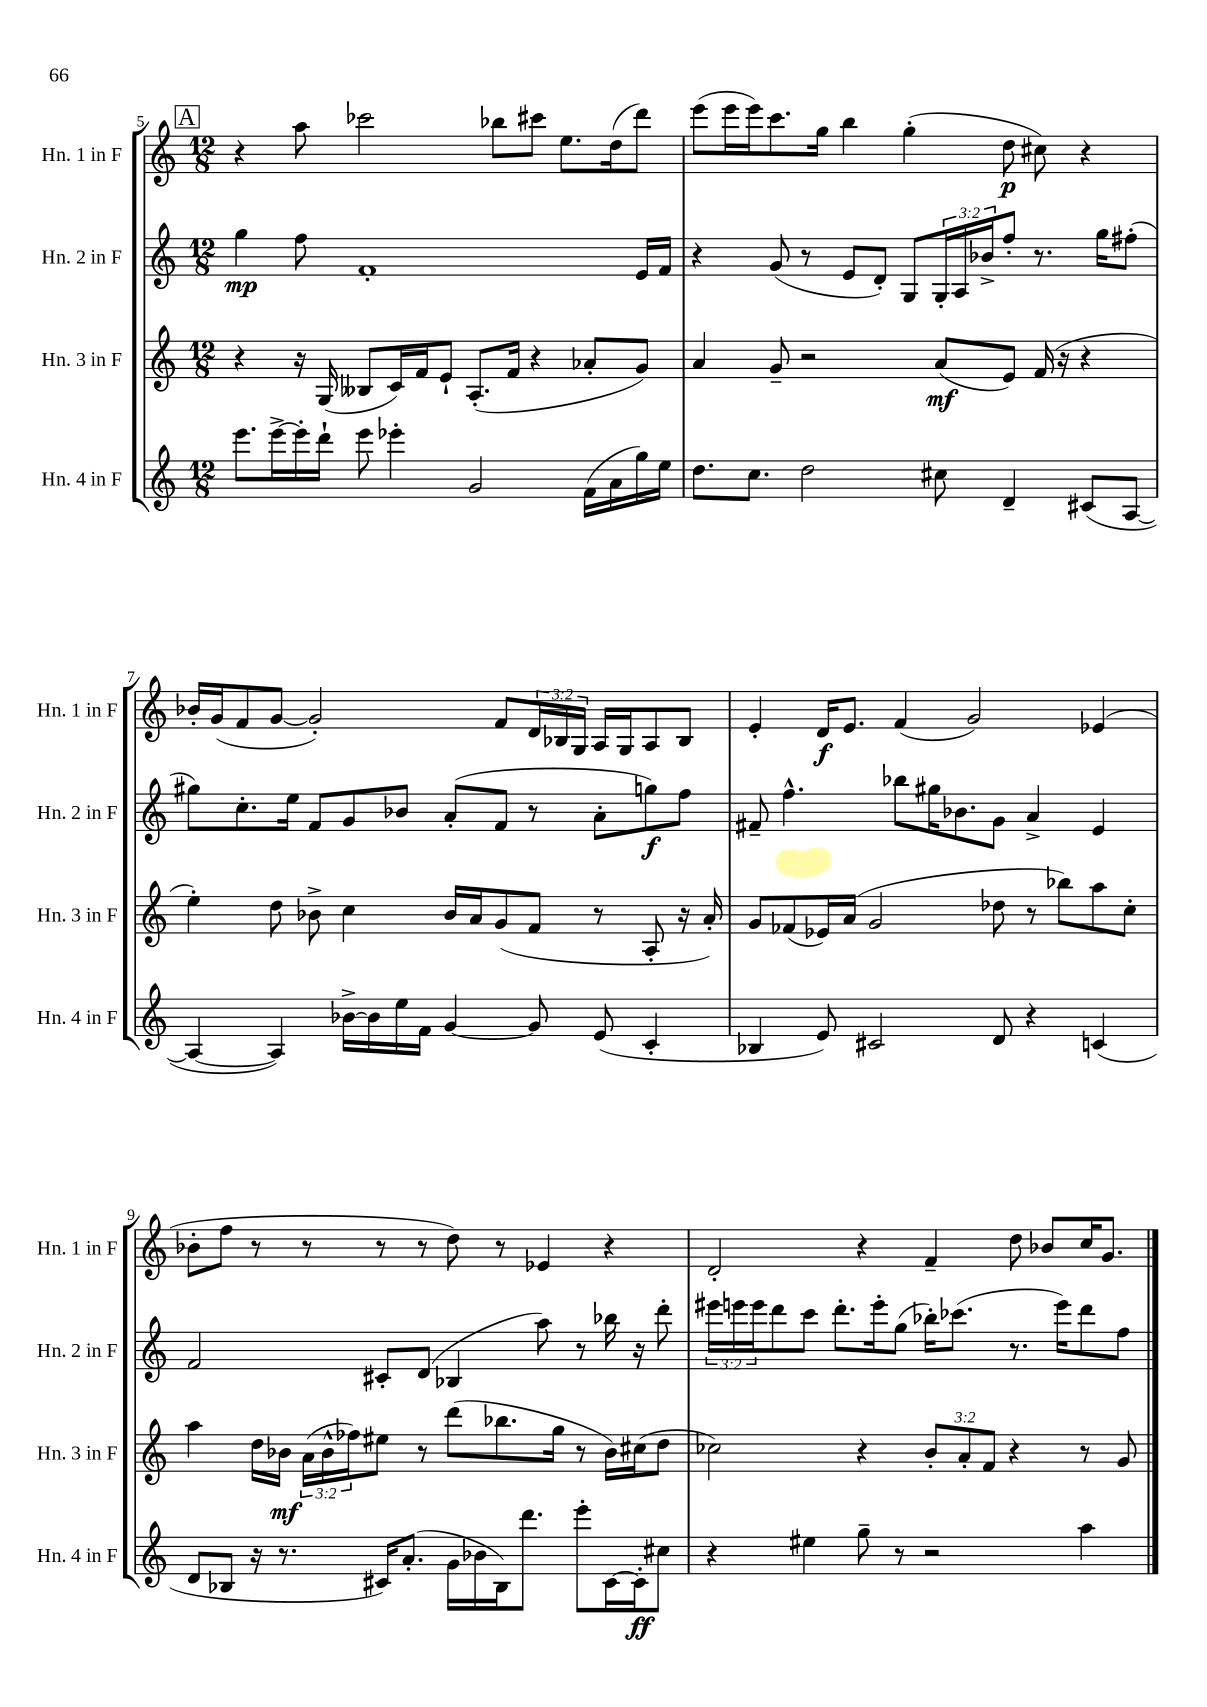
<<
\new StaffGroup <<
\new Staff = "s0" \with { instrumentName = "Hn. 1 in F" shortInstrumentName = "Hn. 1 in F" } {
    \clef treble \key c \major \numericTimeSignature \time 12/8 \override Staff.TupletNumber.text = #tuplet-number::calc-fraction-text
    \mark \markup { \box "A" } r4 a''8 ces'''2 bes''8 cis'''8 e''8. d''16( d'''8) |
    e'''8( e'''16 e'''16) c'''8. g''16 b''4 g''4-.( d''8\p cis''8) r4 |
    bes'16-. g'16( f'8 g'8~ g'2-.) f'8 \tuplet 3/2 { d'16 bes16 g16 } a16 g16 a8 bes8 |
    e'4-. d'16\f e'8. f'4( g'2) ees'4( |
    bes'8-. f''8 r8 r8 r8 r8 d''8) r8 ees'4 r4 |
    d'2-. r4 f'4-- d''8 bes'8 c''16 g'8. \bar "|." |
}
\new Staff = "s1" \with { instrumentName = "Hn. 2 in F" shortInstrumentName = "Hn. 2 in F" } {
    \clef treble \key c \major \numericTimeSignature \time 12/8 \override Staff.TupletNumber.text = #tuplet-number::calc-fraction-text
    \mark \markup { \box "A" } g''4\mp f''8 f'1-. e'16 f'16 |
    r4 g'8( r8 e'8 d'8-.) g8 \tuplet 3/2 { g16-. a16 bes'16-> } f''8-. r8. g''16 fis''8-.( |
    gis''8) c''8.-. e''16 f'8 g'8 bes'8 a'8-.( f'8 r8 a'8-. g''8\f) f''8 |
    fis'8-- f''4.-^ bes''8 gis''16 bes'8. g'8 a'4-> e'4 |
    f'2 cis'8-. d'8( bes4 a''8) r8 bes''16 r16 d'''8-. |
    \tuplet 3/2 { eis'''16 e'''16 e'''16 } d'''8 c'''8 d'''8.-. e'''16-. g''8( bes''16-.) ces'''8.( r8. e'''16) d'''8 f''8 \bar "|." |
}
\new Staff = "s2" \with { instrumentName = "Hn. 3 in F" shortInstrumentName = "Hn. 3 in F" } {
    \clef treble \key c \major \numericTimeSignature \time 12/8 \override Staff.TupletNumber.text = #tuplet-number::calc-fraction-text
    \mark \markup { \box "A" } r4 r16 g16( beses8 c'16) f'16 e'8-! a8.-.( f'16 r4 aes'8-. g'8) |
    a'4 g'8-- r2 a'8\mf( e'8) f'16( r16 r4 |
    e''4-.) d''8 bes'8-> c''4 bes'16 a'16 g'8( f'8 r8 a8-. r16 a'16-.) |
    g'8 fes'8( ees'16) a'16( g'2 des''8 r8 bes''8) a''8 c''8-. |
    a''4 d''16 bes'16\mf \tuplet 3/2 { a'16( bes'16-^ fes''16) } eis''8 r8 d'''8( bes''8. g''16 r8 bes'16) cis''16( d''8 |
    ces''2) r4 \tuplet 3/2 { b'8-. a'8-. f'8 } r4 r8 g'8 \bar "|." |
}
\new Staff = "s3" \with { instrumentName = "Hn. 4 in F" shortInstrumentName = "Hn. 4 in F" } {
    \clef treble \key c \major \numericTimeSignature \time 12/8
    \mark \markup { \box "A" } e'''8. e'''16~-> e'''16-. d'''16-! e'''8 ees'''4-. g'2 f'16( a'16 g''16) e''16 |
    d''8. c''8. d''2 cis''8 d'4-- cis'8( a8~ |
    a4~ a4) bes'16~-> bes'16 e''16 f'16 g'4~ g'8 e'8( c'4-. |
    bes4 e'8) cis'2 d'8 r4 c'4( |
    d'8 bes8 r16 r8. cis'16) a'8.-.( g'16 bes'16 bes16) d'''8. e'''8-. cis'16~ cis'16-.\ff cis''8 |
    r4 eis''4 g''8-- r8 r2 a''4 \bar "|." |
}
>>
>>
\layout { \context { \Score currentBarNumber = #5 } }
